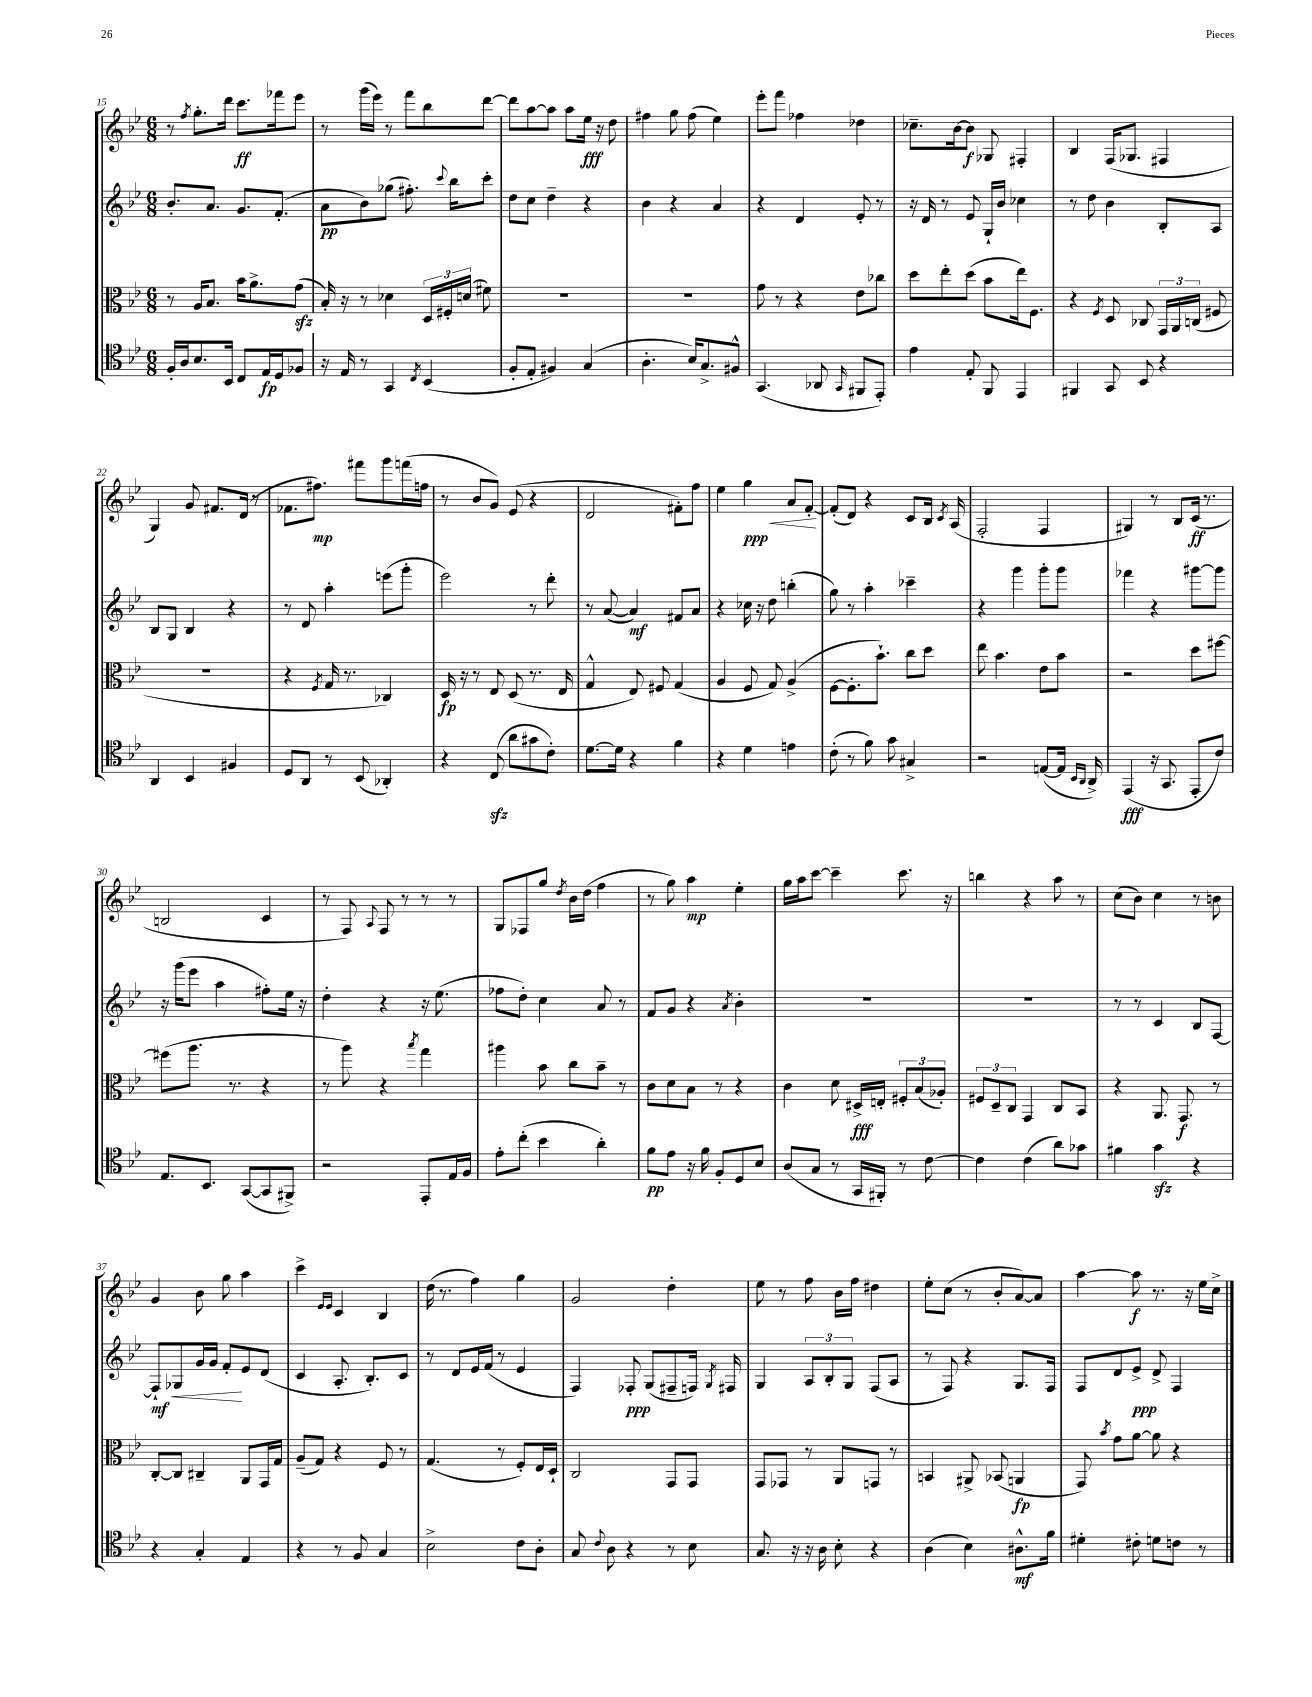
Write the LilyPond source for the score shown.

<<
\new StaffGroup <<
\new Staff = "s0" {
    \clef treble \key bes \major \numericTimeSignature \time 6/8
    \autoBeamOff r8 \acciaccatura { f''8 } g''8.[-. d'''16] c'''8.[\ff fes'''16 ees'''8] |
    r8 g'''16[( ees'''16]) r8 f'''8[ bes''8 d'''8]~ |
    d'''8[ a''8~ a''8] a''8[ ees''16]\fff r16 d''8 |
    fis''4 g''8 fis''8( ees''4) |
    ees'''8[-. f'''8] fes''4 des''4 |
    ces''8.[-- bes'16~ bes'8]\f ges8 fis4-. |
    bes4 f16[( ges8.] fis4 |
    g4) g'8 fis'8.[ d'16]( r8 |
    fes'8.[ fis''8.]\mp) fis'''8[ g'''8 f'''16( f''16] |
    r8 bes'8[ g'8]) ees'8( r4 |
    d'2 fis'8[-.) f''8] |
    ees''4 g''4\ppp\< a'8[ f'8]~-.\! |
    f'8[-.( d'8]) r4 c'8[ bes16] \acciaccatura { c'8 } a16( |
    f2-. f4 |
    gis4) r8 bes8[ c'16]\ff( r8. |
    b2 c'4 |
    r8 f8) \appoggiatura { a8 } f8 r8 r8 r8 |
    g8[ fes8 g''8] \acciaccatura { d''8 } bes'16[ d''16]( f''4 |
    r8 g''8) a''4\mp ees''4-. |
    g''16[ a''16 c'''8]~ c'''4-- c'''8. r16 |
    b''4 r4 a''8 r8 |
    c''8[( bes'8]) c''4 r8 b'8 |
    g'4 bes'8 g''8 a''4 |
    c'''4-> \grace { ees'16[ ees'16] } c'4 bes4 |
    d''16( r8. f''4) g''4 |
    g'2 d''4-. |
    ees''8 r8 f''8 bes'16[ f''16] dis''4 |
    ees''8[-. c''8]( r8 bes'8[-. a'8~) a'8] |
    a''4~ a''8\f r8. r16 ees''16[ c''16]-> \bar "|." |
}
\new Staff = "s1" {
    \clef treble \key bes \major \numericTimeSignature \time 6/8
    \autoBeamOff bes'8.[-. a'8.] g'8.[ f'8.]-.( |
    a'8[\pp bes'8) ges''8]( fis''8.-.) \appoggiatura { c'''8 } bes''16[ c'''8]-. |
    d''8[ c''8] d''4-- r4 |
    bes'4 r4 a'4 |
    r4 d'4 ees'8-. r8 |
    r16 d'16 r8 ees'8 g16[-! bes'16] ces''4 |
    r8 d''8 bes'4 bes8[-. a8] |
    bes8[ g8] bes4 r4 |
    r8 d'8 a''4-. e'''8[( g'''8]-. |
    ees'''2) r8 d'''8-. |
    r8 a'8~( a'4\mf) fis'8[ a'8] |
    r4 ces''16 r16 d''8 b''4-.( |
    g''8) r8 a''4-. ces'''4-- |
    r4 g'''4 g'''8[-. g'''8] |
    fes'''4 r4 gis'''8[~ gis'''8] |
    r16 g'''16[( ees'''8] a''4 fis''8[-.) ees''16] r16 |
    d''4-. r4 r16 ees''8.( |
    fes''8[ d''8]-.) c''4 a'8 r8 |
    f'8[ g'8] r4 \acciaccatura { a'8 } bes'4-. |
    R2. |
    R2. |
    r8 r8 c'4 bes8[ f8]~ |
    f8[-!\mf\< ges8 g'16 g'16] f'8[-.\! ees'8 d'8]( |
    c'4 a8.-. bes8.[-.) c'8] |
    r8 d'8[ ees'16 f'16]( r8 ees'4 |
    f4) fes8-.\ppp g8[( fis8-- f16]) \acciaccatura { g8 } fis16 |
    g4 \tuplet 3/2 { a8[ bes8-. g8] } f8[( a8] |
    r8 f8) r4 g8.[ f16] |
    f8[ d'8 ees'8]->\ppp d'8-> f4 \bar "|." |
}
\new Staff = "s2" {
    \clef alto \key bes \major \numericTimeSignature \time 6/8
    \autoBeamOff r8 a16[ bes8.] bes'16[ a'8.-> g'8]\sfz( |
    bes16-.) r16 r8 des'4 \tuplet 3/2 { d16[ fis16-. d'16]( } fis'8) |
    R2. |
    R2. |
    g'8 r8 r4 ees'8[ ces''8] |
    d''8[ ees''8-. d''8]( bes'8[ ees''16) f8.] |
    r4 \acciaccatura { f8 } d8 ces8 \tuplet 3/2 { g,16[ a,16 c16]( } fis8 |
    R2. |
    r4 \acciaccatura { f8 } g16 r8. ces4) |
    d16\fp r16 r8 ees8 d8( r8. ees16 |
    g4-^ ees8) fis8 g4( |
    a4 f8 g8) a4->( |
    f8[~ f8.-. bes'8.]-!) c''8[ d''8] |
    ees''8 bes'4. ees'8[ bes'8] |
    r2 d''8[ fis''8]~ |
    fis''8[( a''8.] r8. r4 |
    r8 a''8) r4 \acciaccatura { bes''8 } g''4 |
    ais''4 bes'8 c''8[ bes'8]-- r8 |
    c'8[ d'8 bes8] r8 r4 |
    c'4 d'8 dis16[->\fff e16]-. \tuplet 3/2 { fis8[-. bes8( aes8]-.) } |
    \tuplet 3/2 { fis8[ d8-- c8] } g,4 c8[ bes,8] |
    r4 a,8. g,8.\f r8 |
    c8[~-. c8] cis4-- a,8[ g,16 g16] |
    a8[--( g8]) r4 f8 r8 |
    g4.( r8 f8[-.) ees16 d16]-! |
    c2 g,8[ g,8] |
    g,8[ ges,8] r8 a,8[ g,8] r8 |
    b,4 ais,8-> bes,8( a,4\fp |
    g,8) \acciaccatura { bes'8 } g'8[ a'8]~ a'8 r4 \bar "|." |
}
\new Staff = "s3" {
    \clef tenor \key bes \major \numericTimeSignature \time 6/8
    \autoBeamOff f16[-. a16 bes8. bes,16] c8[ ees16\fp d16 fes8] |
    r16 ees16 r8 g,4 \acciaccatura { c8 } bes,4( |
    f8[-. ees8]-. fis4) g4( |
    a4.-. bes16[) g8.-> fis8]-^ |
    g,4.( aes,8 \grace { g,16 } fis,8[ ees,8]-.) |
    ees'4 ees8-. f,8 ees,4 |
    fis,4 g,8 bes,8 r4 |
    a,4 bes,4 fis4 |
    d8[ a,8] r8 bes,8( aes,4-.) |
    r4 c8\sfz( a'8[ gis'8 c'8]-.) |
    d'8.[~ d'16] r4 f'4 |
    r4 d'4 e'4 |
    c'8-.( r8 f'8) g'8 gis4-> |
    r2 e8[~( e16] \grace { bes,16[ a,16] } a,16->) |
    ees,4\fff( r16 g,8. ees,8[-. c'8]) |
    ees8.[ bes,8.] g,8[~( g,8 fis,8]->) |
    r2 ees,8[-. ees16 f16] |
    ees'8[-. c''8]-.( bes'4 a'4-.) |
    f'8[\pp ees'8] r16 f'16 f8[-. d8 bes8] |
    a8[( g8] r8 g,16[ fis,16]-.) r8 c'8~ |
    c'4 c'4( a'8[) ges'8] |
    fis'4 g'4\sfz r4 |
    r4 g4-. ees4 |
    r4 r8 f8 g4 |
    bes2-> c'8[ a8]-. |
    g8 \appoggiatura { c'8 } a8 r4 r8 bes8 |
    g8. r16 r16 a16 bes8-. r4 |
    a4( bes4) ais8.[-^\mf f'16] |
    dis'4-. cis'8-. d'8[ c'8] r8 \bar "|." |
}
>>
>>
\layout { \context { \Score currentBarNumber = #15 } }
